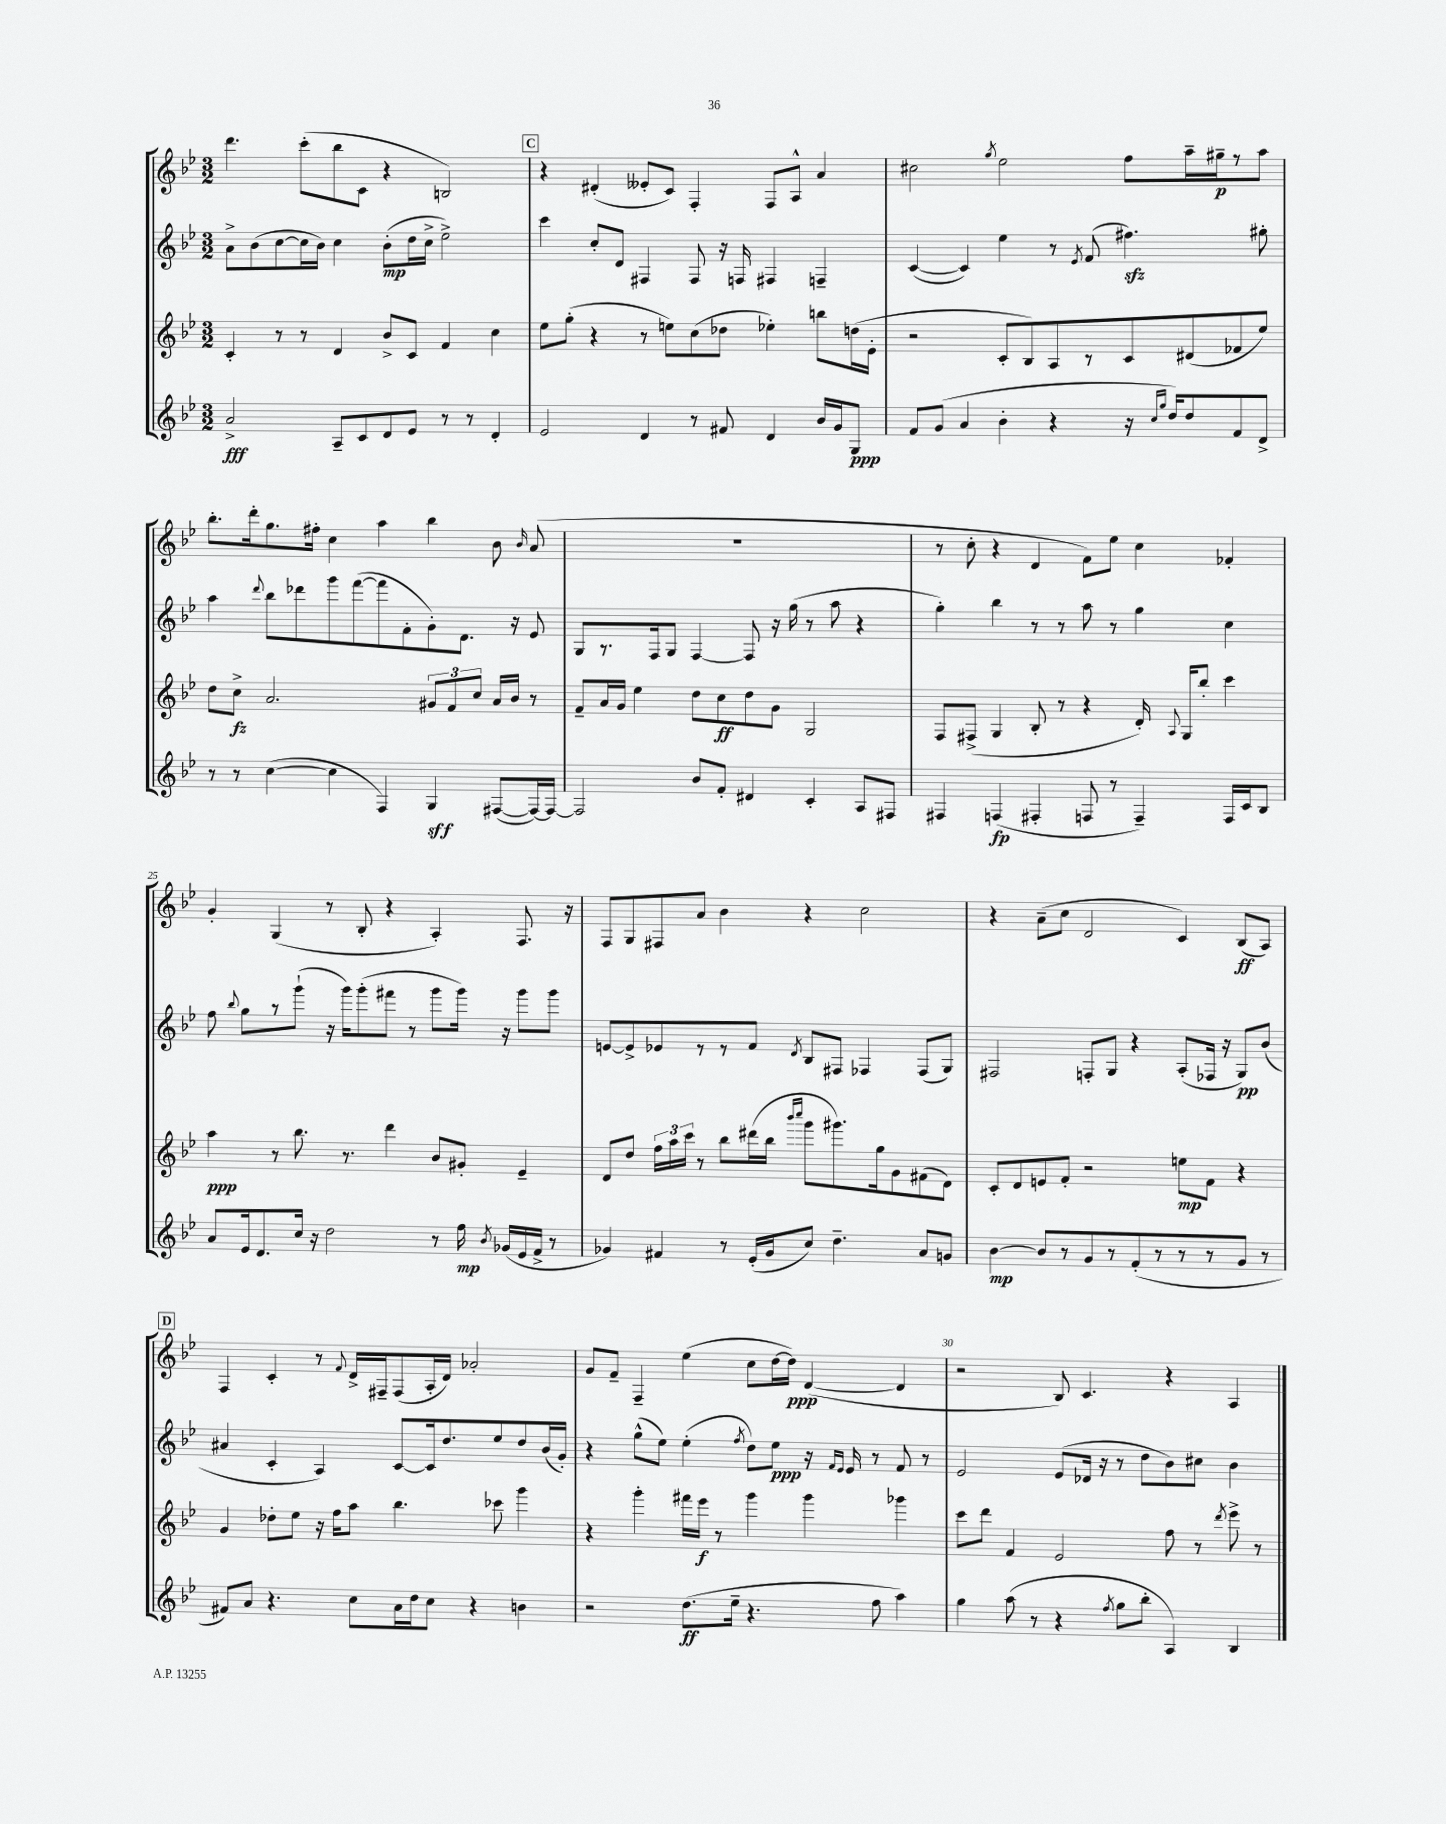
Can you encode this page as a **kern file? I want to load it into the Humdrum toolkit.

**kern	**kern	**kern	**kern
*staff4	*staff3	*staff2	*staff1
*clefG2	*clefG2	*clefG2	*clefG2
*k[b-e-]	*k[b-e-]	*k[b-e-]	*k[b-e-]
*M3/2	*M3/2	*M3/2	*M3/2
2a^	4c'	8a^	4.ddd
.	.	(8b-	.
.	8r	[8cc	.
.	8r	16cc]	(8ccc'
.	.	16b-)	.
8A~	4d	4cc	8bb-
8c	.	.	8c
8d	8b-^	(8b-'	4r
8e-	8c	16dd	.
.	.	16cc^	.
8r	4f	2ee-^)	2B)
8r	.	.	.
4d'	4cc	.	.
=	=	=	=
2e-	8ee-	4ccc	4r
.	(8gg'	.	.
.	4r	8cc'	(4d#'
.	.	8d	.
4d	8r	4F#	8e--'
.	8ee)	.	8c)
8r	(8cc	8F#	4F'
8f#	8dd-	16r	.
.	.	16F	.
4d	4ee-')	4F#	8F
.	.	.	8A^^
16b-	8bb	4F~	4a
16g	.	.	.
8G	(16dd	.	.
.	16e-'	.	.
=	=	=	=
8f	2r	([4c	2cc#
(8g	.	.	.
4a	.	4c])	.
.	.	.	8qgg
4b-'	8c'	4ee-	2ee-
.	8B-)	.	.
4r	8A	8r	.
.	.	8qe-	.
.	8r	(8f	.
16r	8c	4.ff#)	8ff
16qqcc	.	.	.
16qqgg	.	.	.
16dd)	.	.	.
8dd	(8d#	.	16aa~
.	.	.	16gg#~
8f	8f-	.	8r
8d^	8ee-)	8gg#'	8aa
=	=	=	=
8r	8dd	4aa	8.bb-'
8r	8cc^	.	.
.	.	.	16ddd'
.	.	8qqddd	.
([4cc	2.a	8bb-	8.gg
.	.	8ddd-	.
.	.	.	16ff#'
4cc]	.	8ggg	4cc
.	.	([8fff	.
4F)	.	8fff]	4aa
.	.	8f'	.
4G	12g#	8g')	4bb-
.	12f	.	.
.	.	8.d	.
.	12cc	.	.
([8F#	16a	.	8b-
.	16b-	16r	.
.	.	.	16qqb-
16F#_)	8r	8e-	(8a
16F#_	.	.	.
=	=	=	=
2F#]	8f~	8G	1.r
.	16a	8.r	.
.	16g	.	.
.	4ee-	.	.
.	.	16F	.
.	.	8G	.
8b-	8dd	[4F	.
8f'	8cc	.	.
4d#	8dd	8F]	.
.	8g	16r	.
.	.	(16gg	.
4c'	2G	8r	.
.	.	8aa	.
8A	.	4r	.
8F#	.	.	.
=	=	=	=
4F#	8F	4gg')	8r
.	(8F#^	.	8cc'
(4F	4G	4bb-	4r
4F#'	8B-'	8r	4d
.	8r	8r	.
8F	4r	8aa	8f)
8r	.	8r	8ee-
4F~)	16d')	4gg	4cc
.	8qqA	.	.
.	16G	.	.
.	8bb-'	.	.
16F	4ccc	4cc	4f-'
16c	.	.	.
8B-	.	.	.
=	=	=	=
8a	4aa	8ff	4g'
.	.	8qqbb-	.
16e-	.	8gg	.
8.d	.	.	.
.	8r	8r	(4G
16cc	8.bb-	(8ggg`	.
16r	.	.	.
2dd	.	16r	8r
.	8.r	16ggg)	.
.	.	(8ggg'	8B-'
.	4ddd	8fff#	4r
.	.	8r	.
8r	8b-	8ggg	4A')
16ff	8g#'	16ggg)	.
8qb-	.	.	.
(16g-	.	16r	.
16e-	4e-~	8ggg	8.F
16f^	.	.	.
8r	.	8ggg	.
.	.	.	16r
=	=	=	=
4g-)	8d	[8e	8F
.	8dd	8e^]	8G
4f#	24ff	8e-	8F#
.	24aa	.	.
.	24ccc	.	.
.	8r	8r	8a
8r	8bb-	8r	4b-
(16e-'	(16ddd#	8f	.
16g-	16bb-	.	.
.	16qqbbb-	.	.
.	16qqcccc	8qd	.
8cc)	8ggg	8B-	4r
4.dd~	8.ggg#)	8F#	.
.	.	4F-	2cc
.	16gg	.	.
.	8g	.	.
8a	(8f#	(8F-	.
8g	8d)	8G)	.
=	=	=	=
[4b-	8c'	2F#	4r
.	8d	.	.
8b-]	8e	.	(8a~
8r	8f'	.	8cc
8g	2r	8F'	2d
8r	.	8G	.
(8f'	.	4r	.
8r	.	.	.
8r	8ee	(8A'	4c)
8r	8f	16F-	.
.	.	16r	.
8g	4r	8G)	(8B-
8r	.	(8b-	8A)
=	=	=	=
8f#)	4g	4a#	4F
8a	.	.	.
4.r	8dd-'	4c'	4c'
.	8ee-	.	.
.	16r	4A)	8r
.	16ff	.	.
.	.	.	8qqf
8cc	8aa	.	16d^
.	.	.	16F#~
16a	4.bb-	[8c	(8F#
16dd	.	.	.
8cc	.	16c]	16A'
.	.	8.dd	16d)
4r	.	.	2a-'
.	8ccc-	8ee-	.
4b	4ggg	8dd	.
.	.	(16b-	.
.	.	16g')	.
=	=	=	=
2r	4r	4r	8g
.	.	.	8f~
.	4ggg'	(8gg^^	4F~
.	.	8ee-)	.
(8.dd	16fff#	(4ee-'	(4ee-
.	16eee-	.	.
.	8r	.	.
16ee-~	.	.	.
.	.	8qff	.
4.r	4ggg	8dd)	8cc
.	.	8ee-	[16dd
.	.	.	16dd])
.	4ggg	16r	([4d
.	.	16qqf	.
.	.	16qqe-	.
.	.	16e-	.
8ff	.	8r	.
4aa)	4ggg-	8f	4d]
.	.	8r	.
=	=	=	=
4gg	8ccc	2e-	2r
.	8ddd	.	.
(8aa	4f	.	.
8r	.	.	.
4r	2e-	(8e-	8B-)
.	.	16d-	4.c
.	.	16r	.
8qff	.	.	.
8gg	.	8r	.
8bb-'	.	8dd	.
4A)	8ff	8b-)	4r
.	8r	8cc#	.
.	8qddd	.	.
4B-	8eee-^	4b-	4A
.	8r	.	.
==	==	==	==
*-	*-	*-	*-
